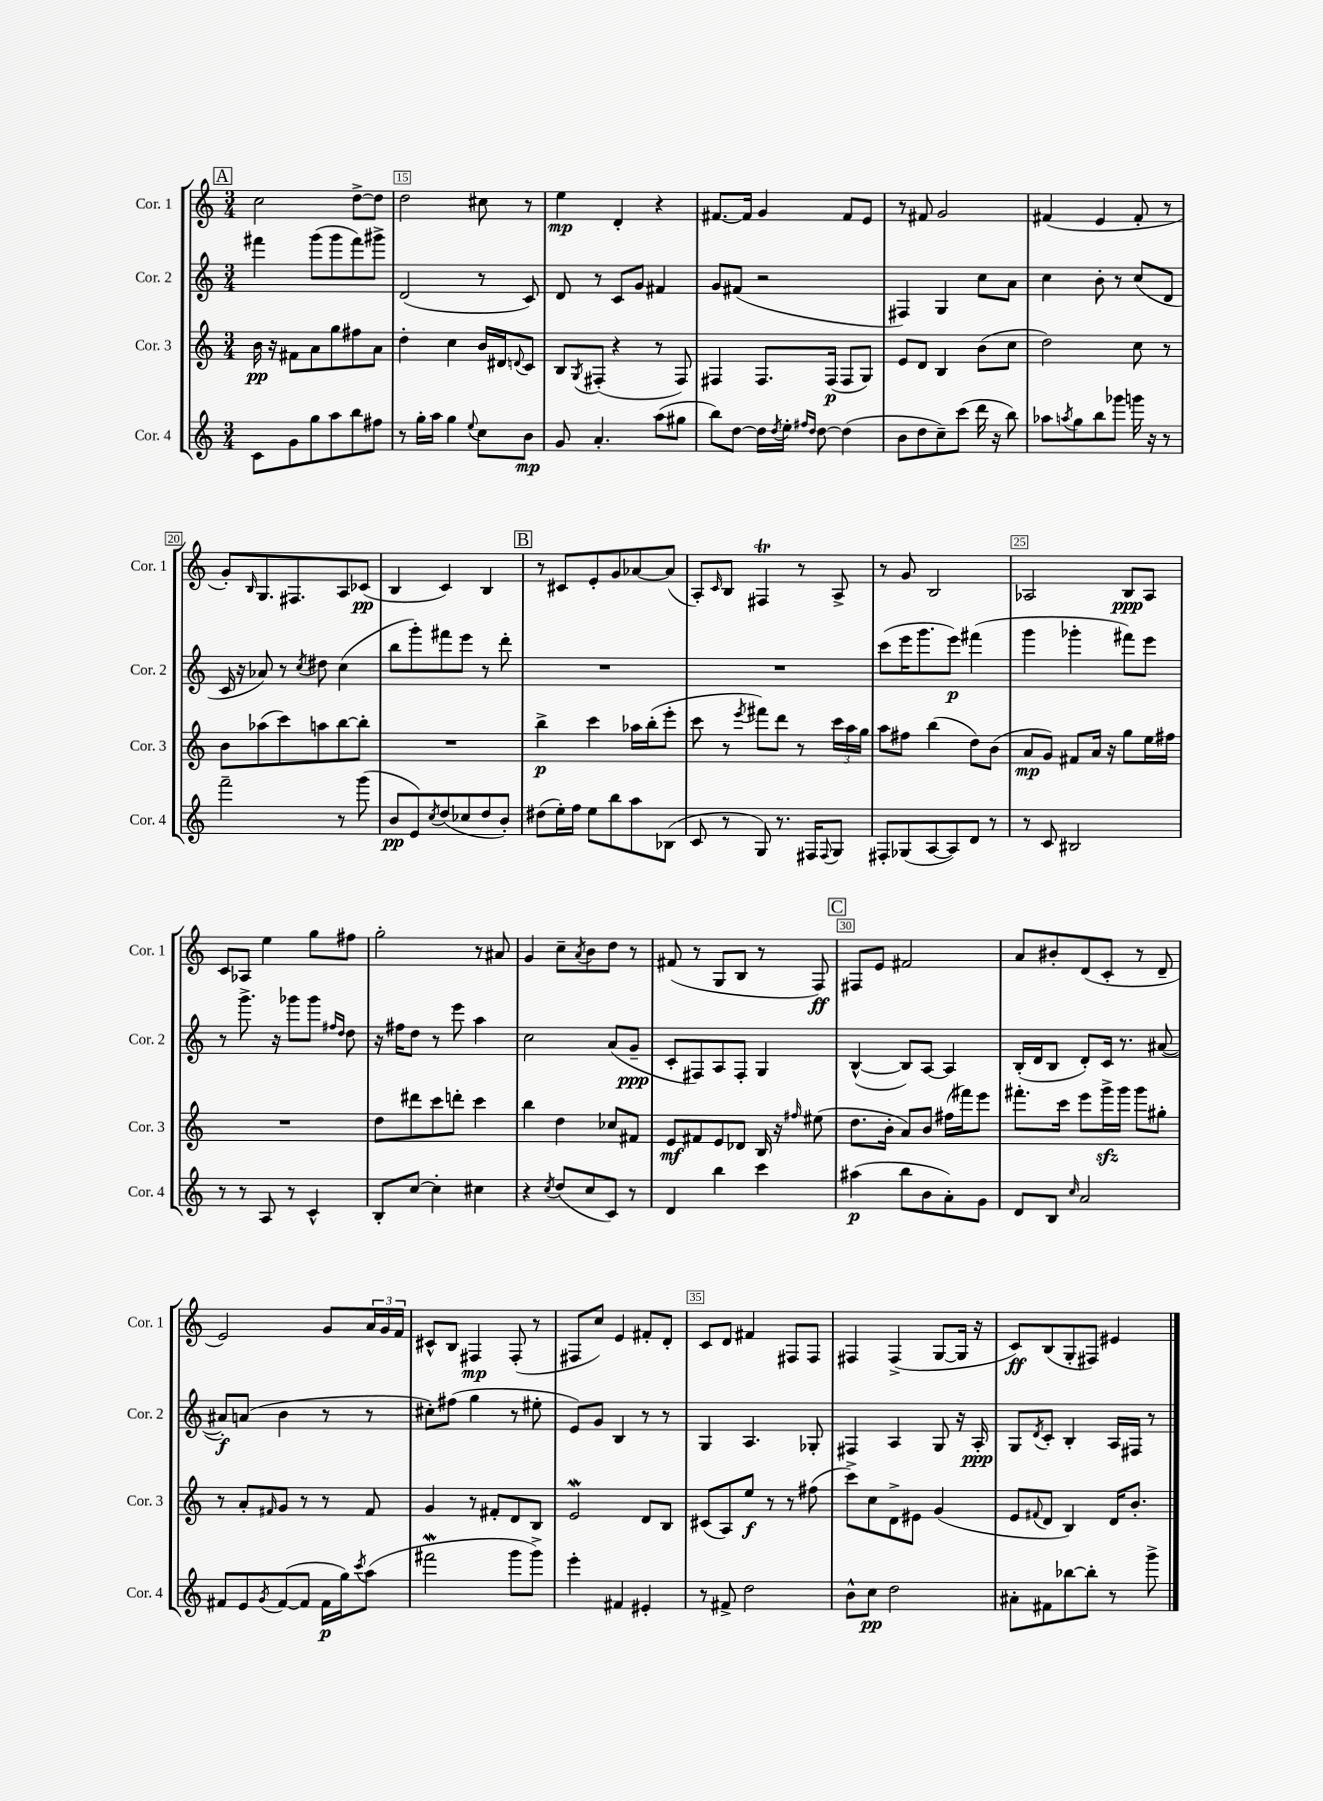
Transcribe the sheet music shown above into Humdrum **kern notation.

**kern	**kern	**kern	**kern
*staff4	*staff3	*staff2	*staff1
*clefG2	*clefG2	*clefG2	*clefG2
*k[]	*k[]	*k[]	*k[]
*M3/4	*M3/4	*M3/4	*M3/4
8c	16b	4fff#	2cc
.	16r	.	.
8g	8f#	.	.
8gg	8a	(8ggg	.
8aa	8gg	8ggg	.
8bb	8ff#	8fff#)	[8dd^
8ff#	8a	8ggg#^	8dd]
=	=	=	=
8r	4dd'	(2d	2dd
16gg'	.	.	.
16aa	.	.	.
4gg	4cc	.	.
8qqee	.	.	.
8cc	16b	8r	8cc#
.	16d#	.	.
.	8qqd	.	.
8b	8c	8c)	8r
=	=	=	=
8g	8B	8d	4ee
.	8qG	.	.
4.a'	(8F#'	8r	.
.	4r	8c	4d'
.	.	8g	.
(8aa	8r	4f#	4r
8gg#	8F#)	.	.
=	=	=	=
8bb)	4F#	8g	[8.f#
[8dd	.	(8f#	.
.	.	.	16f#]
16dd]	8.F#	2r	4g
8qdd	.	.	.
16ee'	.	.	.
16qqff#	.	.	.
16qqdd	.	.	.
[8dd	.	.	.
.	(16F#	.	.
(4dd]	8F#	.	8f#
.	8G)	.	8e
=	=	=	=
8b	8e	4F#)	8r
8dd	8d	.	8f#
8cc~)	4B	4G	2g
(8ccc	.	.	.
16ddd	(8b	8cc	.
16r	.	.	.
8bb)	8cc	8a	.
=	=	=	=
8aa-	2dd)	4cc	(4f#
8qaa	.	.	.
8gg	.	.	.
8bb	.	8b'	4e
8ggg-	.	8r	.
16ggg	8cc	(8cc	8f#'
16r	.	.	.
8r	8r	8d	8r
=	=	=	=
2fff~	8b	16c	8g')
.	.	16r	.
.	.	.	16qqB
.	(8aa-	8a-)	8.G
.	8ccc)	8r	.
.	.	.	8.F#
.	.	8qcc	.
.	8aa	8dd#	.
8r	[8bb	(4cc	8A
(8ggg	8bb']	.	(8c-
=	=	=	=
8b	2.r	8bb	4B
8e)	.	8ggg')	.
8qcc	.	.	.
(8dd	.	8fff#	4c)
8cc-	.	8eee	.
8dd	.	8r	4B
8b')	.	8ddd'	.
=	=	=	=
(8dd#	4bb^	2.r	8r
16ee')	.	.	8c#
16ff	.	.	.
8ee	4ccc	.	8e'
8bb	.	.	8g
8aa	16aa-	.	[8a-
.	(16bb'	.	.
(8B-	8eee'	.	(8a-]
=	=	=	=
8c	8ccc	2.r	8A')
.	.	.	16qqc
8r	8r	.	8B
.	8qeee	.	.
8G)	8fff#)	.	4F#
8.r	8ddd	.	.
.	8r	.	8r
16F#	.	.	.
8qqF#	.	.	.
8G	24ccc	.	8A^
.	24aa	.	.
.	24gg	.	.
=	=	=	=
8F#'	8aa	(8ccc	8r
(8G-	8ff#	16eee	8g
.	.	8.ggg	.
[8A	(4bb	.	2B
8A])	.	8eee)	.
8d	8dd)	(4fff#	.
8r	(8b	.	.
=	=	=	=
8r	8a	4ggg	2A-
8c	8g)	.	.
2B#	8f#	4ggg-'	.
.	16a	.	.
.	16r	.	.
.	8gg	8fff#)	8B
.	16ee	8eee	8A-
.	16ff#	.	.
=	=	=	=
8r	2.r	8r	8c
8r	.	8.ggg^	8A-
8A	.	.	4ee
.	.	16r	.
8r	.	8ggg-	.
4c^^	.	8ggg-	8gg
.	.	16qqff#	.
.	.	16qqdd	.
.	.	8dd	8ff#
=	=	=	=
8B'	8dd	16r	2gg'
.	.	16ff#	.
[8cc	8ddd#	8dd	.
4cc']	8ccc	8r	.
.	8ddd'	8eee	.
4cc#	4ccc	4aa	8r
.	.	.	8a#
=	=	=	=
4r	4bb	2cc	4g
8qcc	.	.	.
(8dd	4dd	.	8cc~
.	.	.	8qa
8cc	.	.	8b
8c)	8cc-	(8a	8dd
8r	8f#	8g~	8r
=	=	=	=
4d	8e	8c'	(8f#
.	8f#	8F#)	8r
4bb	8e	8A	8G
.	8d-	8F#'	8B
4ccc	16B	4G	8r
.	16r	.	.
.	16qqff#	.	.
.	(8ee#	.	8F)
=	=	=	=
(4aa#	8.dd	([4B^^	8F#
.	.	.	8e
.	16b'	.	.
8bb	8a)	8B])	2f#
8b	8b	[8A	.
8a')	(16ff#	4A]	.
.	16fff#)	.	.
8g	8eee	.	.
=	=	=	=
8d	8.fff#'	(16B'	8a
.	.	16d	.
8B	.	8B	8b#'
.	16ccc	.	.
16qqcc	.	.	.
2a	8eee	8d')	(8d
.	16ggg^	16c	8c'
.	16ggg	8.r	.
.	8ggg	.	8r
.	8gg#'	([8a#	8d~
=	=	=	=
8f#	8r	8a#'])	2e)
8e	8a'	(8a	.
8qg	16qqf#	.	.
([8f#	8g	4b	.
8f#]	8r	.	.
16f#	8r	8r	8g
16gg)	.	.	.
8qccc	.	.	.
(8aa	8f#	8r	24a
.	.	.	24g
.	.	.	24f
=	=	=	=
2fff#	4g	8cc#')	8c#^^
.	.	(8ff#	8B
.	8r	4gg	4F#
.	8f#'	.	.
8ggg	8d	8r	(8F#'
8ggg^)	8B	8ee#'	8r
=	=	=	=
4eee'	2e	8e)	8F#
.	.	8g	8cc)
4f#	.	4B	4e
4e#'	8d	8r	8f#'
.	8B	8r	8d'
=	=	=	=
8r	(8c#	4G	8c
8f#^	8A)	.	8d
2dd	8ee	4.A	4f#
.	8r	.	.
.	8r	.	8F#
.	(8ff#	8G-'	8F#
=	=	=	=
8b^^	8ccc^)	4F#	4F#
8cc	8cc	.	.
2dd	8d^	4A	(4F#^
.	8e#	.	.
.	(4g	8G	[8G
.	.	16r	16G]
.	.	16A'	16r
=	=	=	=
8a#'	8e	8G	8c)
.	8qqf#	8qd	.
8f#	8d	8c'	(8B
[8bb-	4B)	4B'	8G'
8bb-']	.	.	8F#)
8r	16d	16A	4e#
.	8.b'	16F#	.
8ggg^	.	8r	.
==	==	==	==
*-	*-	*-	*-
